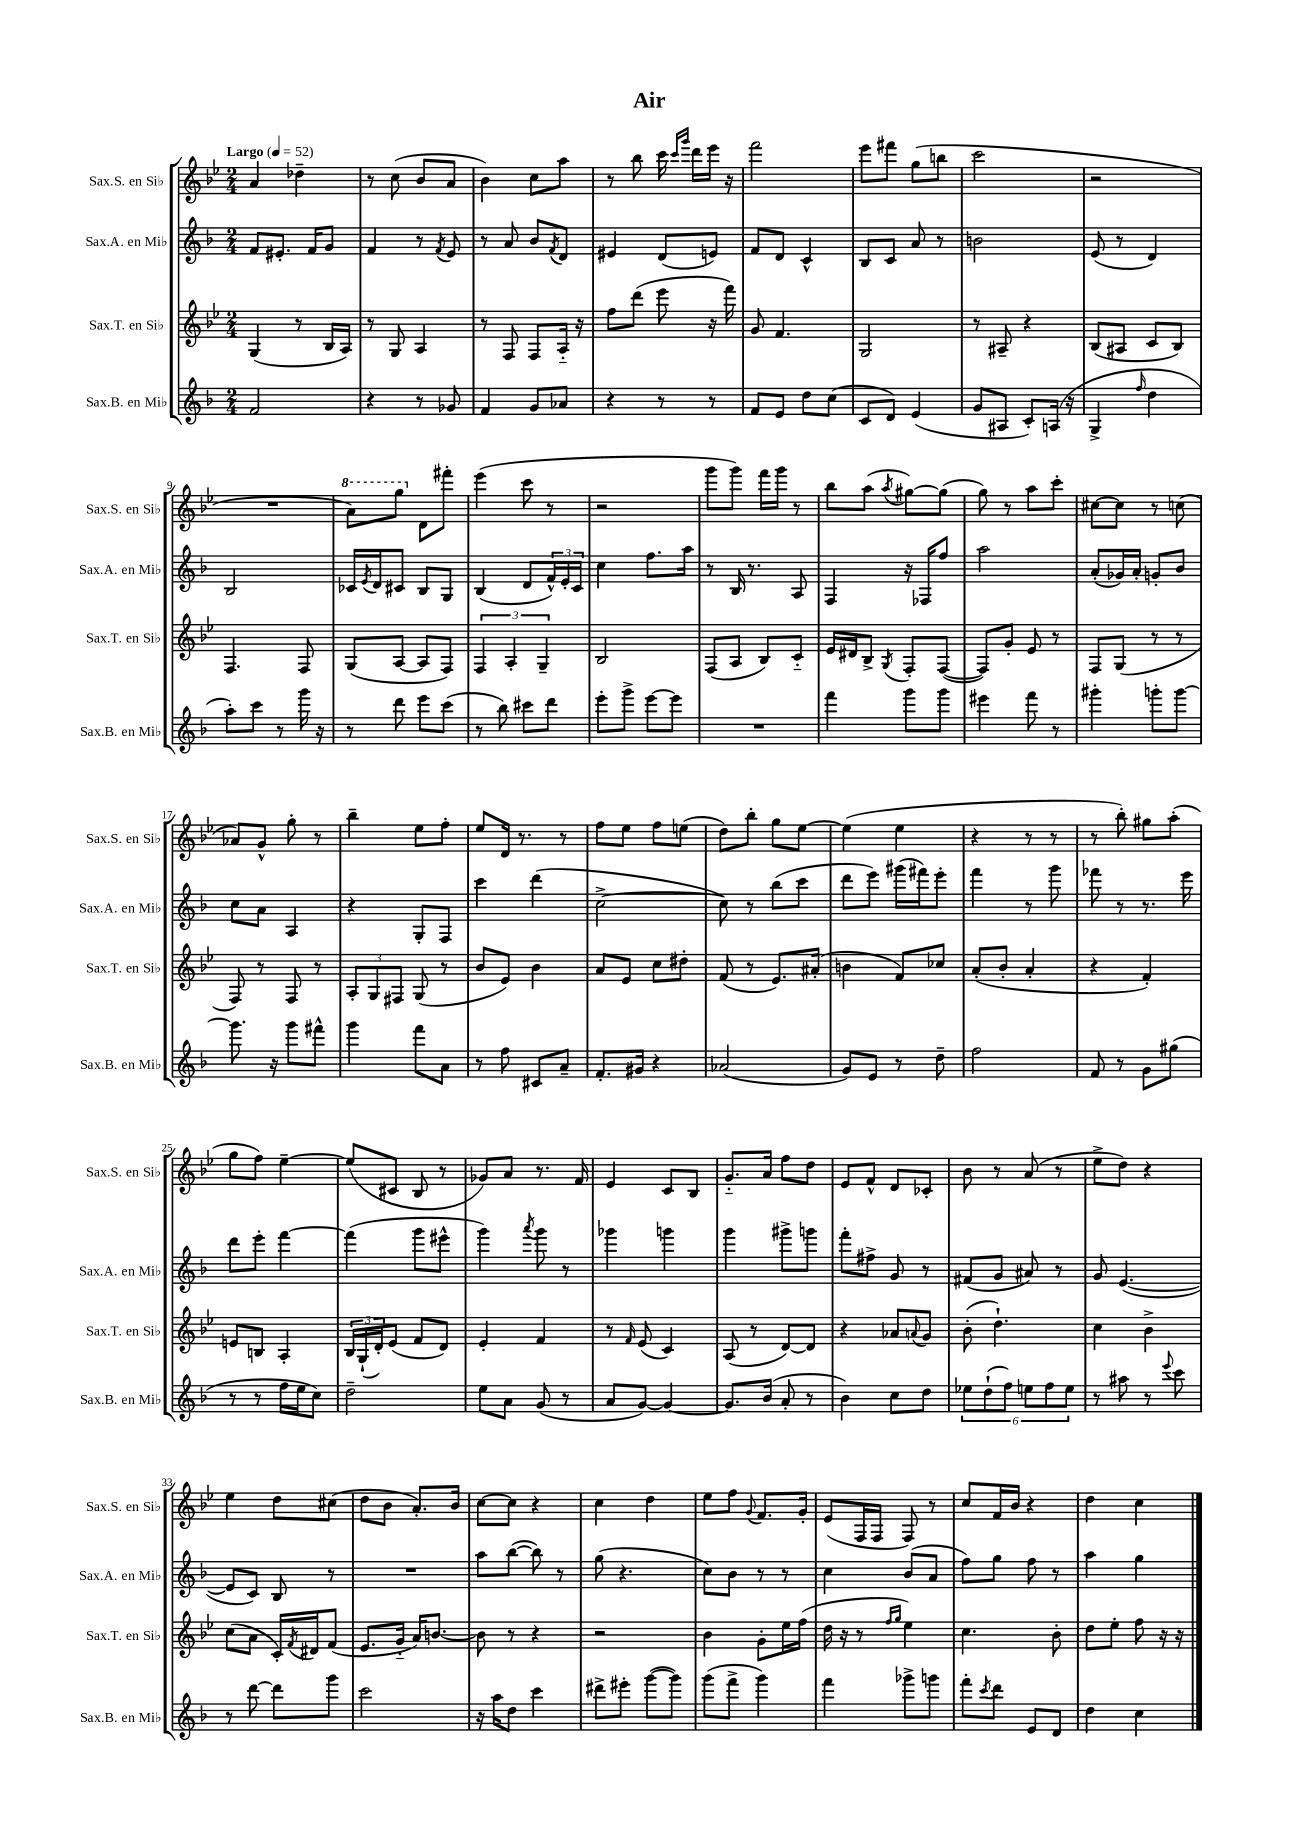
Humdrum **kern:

**kern	**kern	**kern	**kern
*staff4	*staff3	*staff2	*staff1
*clefG2	*clefG2	*clefG2	*clefG2
*k[b-]	*k[b-e-]	*k[b-]	*k[b-e-]
*M2/4	*M2/4	*M2/4	*M2/4
*MM52	*MM52	*MM52	*MM52
2f/	(4G/	8f/L	4a/
.	.	8.e#'/J	.
.	8r	.	4dd-~\
.	.	16f/LK	.
.	16B-/LL	8g/J	.
.	16A/JJ)	.	.
=	=	=	=
4r	8r	4f/	8r
.	8G/	.	(8cc\
8r	4A/	8r	8b-/L
.	.	8qf/	.
8g-/	.	8e/	8a/J
=	=	=	=
4f/	8r	8r	4b-\)
.	8F/	8a/	.
8g/L	8F/L	8b-/L	8cc\L
.	.	8qf/	.
8a-/J	16A'~/Jk	8d/J	8aa\J
.	16r	.	.
=	=	=	=
4r	8ff\L	4e#/	8r
.	(8ddd\J	.	8bb-\
8r	8eee-\	(8d/L	16ccc\
.	.	.	16qqccc/LL
.	.	.	16qqggg/JJ
.	.	.	16ddd\LL
8r	16r	8e/J)	16eee-\JJ
.	16fff\)	.	16r
=	=	=	=
8f/L	8g/	8f/L	2fff\
8e/J	4.f/	8d/J	.
8dd\L	.	4c^^/	.
(8cc\J	.	.	.
=	=	=	=
8c/L	2G/	8B-/L	8eee-\L
8d/J)	.	8c/J	8fff#\J
(4e/	.	8a/	(8gg\L
.	.	8r	8bb\J
=	=	=	=
8g/L	8r	2b\	2ccc\
8A#/J	8A#~/	.	.
8c'/L)	4r	.	.
(16A/Jk	.	.	.
16r	.	.	.
=	=	=	=
4G^/	(8B-/L	(8e/	2r
.	8A#/J	8r	.
16qqff/	.	.	.
4dd\	8c/L	4d/)	.
.	8B-/J)	.	.
=	=	=	=
8aa'\L)	4.F/	2B-/	2r
8ccc\J	.	.	.
8r	.	.	.
16ggg\	8F/	.	.
16r	.	.	.
=	=	=	=
8r	(8G/L	16c-/LL	8aa\L)
.	.	8qe/	.
.	.	16d/J	.
8ddd\	[8A/J	8c#/J	8ggg\J
8eee\L	8A/]L	8B-/L	8d\L
(8ccc\J	8F/J)	8G/J	8fff#'\J
=	=	=	=
8r	6F/	(4B-/	(4eee-\
8bb-\)	.	.	.
.	6A'/	.	.
8ccc#\L	.	8d/L	8ccc\
.	6G~/	.	.
8ddd\J	.	24f^^/L)	8r
.	.	24e'/	.
.	.	24c/JJ	.
=	=	=	=
8eee'\L	2B-/	4cc\	2r
8ggg^\J	.	.	.
[8eee\L	.	8.ff\L	.
8eee\]J	.	.	.
.	.	16aa\Jk	.
=	=	=	=
2r	(8F/L	8r	8ggg\L
.	8A/J	16B-/	8ggg\J)
.	.	8.r	.
.	8B-/L)	.	16fff\LL
.	.	.	16ggg\JJ
.	8c'~/J	8A/	8r
=	=	=	=
4fff\	16e-/LL	4F/	8bb-\L
.	16d#/J	.	.
.	8B-^/J	.	(8aa\J
.	8qG/	.	8qaa/
8ggg\L	8F'/L	16r	[8gg#\L)
.	.	16F-/LK	.
8ggg\J	([8F/J	8ff/J	(8gg#\]J
=	=	=	=
4eee#\	8F/]L)	2aa\	8gg\)
.	8g'/J	.	8r
8fff\	8e-/	.	8aa\L
8r	8r	.	8ccc'\J
=	=	=	=
4ggg#'\	8F/L	(8a'/L	[8cc#\L
.	(8G/J	16g-/L)	8cc#\]J
.	.	16a'/JJ	.
8ggg'\L	8r	8g'/L	8r
[8ggg\J	8r	8b-/J	(8cc\
=	=	=	=
8.ggg\]	8F/)	8cc\L	8a-/L)
.	8r	8a\J	8g^^/J
16r	.	.	.
8ggg\L	8F/	4A/	8gg'\
8fff#^^\J	8r	.	8r
=	=	=	=
4ggg\	12A'/L	4r	4bb-~\
.	12G/	.	.
.	12F#/J	.	.
8fff\L	(8G/	8G'/L	8ee-\L
8a\J	8r	8F/J	8ff'\J
=	=	=	=
8r	8b-/L	4ccc\	8ee-/L
8ff\	8e-/J)	.	16d/Jk
.	.	.	8.r
8c#/L	4b-\	(4ddd\	.
8a~/J	.	.	8r
=	=	=	=
8.f'/L	8a/L	[2cc^\	8ff\L
.	8e-/J	.	8ee-\J
16g#/Jk	.	.	.
4r	8cc\L	.	8ff\L
.	8dd#'\J	.	(8ee\J
=	=	=	=
(2a-/	(8f/	8cc\])	8dd\L)
.	8r	8r	8bb-'\J
.	8.e-/L)	(8bb-\L	8gg\L
.	.	8ccc\J	[8ee-\J
.	(16a#'/Jk	.	.
=	=	=	=
8g/L)	4b\	8ddd\L	(4ee-\]
8e/J	.	8eee\J)	.
8r	8f/L)	(16ggg#\LL	4ee-\
.	.	16fff#\J)	.
8dd~\	8cc-/J	8eee'\J	.
=	=	=	=
2ff\	(8a'/L	4fff\	4r
.	8b-'/J	.	.
.	4a'/	8r	8r
.	.	8ggg\	8r
=	=	=	=
8f/	4r	8fff-\	8r
8r	.	8r	8bb-'\)
8g\L	4f'/)	8.r	8gg#\L
(8gg#\J	.	.	(8aa'\J
.	.	16eee\	.
=	=	=	=
8r	8e/L	8ddd\L	8gg\L
8r	8B/J	8eee'\J	8ff\J)
16ff\LL	4A'/	[4fff\	[4ee-~\
16ee\J	.	.	.
8cc\J)	.	.	.
=	=	=	=
2dd~\	24B-/LL	(4fff\]	(8ee-/]L
.	(24G`/	.	.
.	24d'/J)	.	.
.	(8e-/J	.	8c#/J
.	8f/L	8ggg\L	8B-/
.	8d/J)	8eee#^^\J	8r
=	=	=	=
8ee\L	4e-'/	4ggg\)	8g-/L)
8a\J	.	.	8a/J
.	.	8qaaa/	.
(8g/	4f/	8ggg\	8.r
8r	.	8r	.
.	.	.	16f/
=	=	=	=
8a/L	8r	4ggg-\	4e-/
.	16qqf/	.	.
[8g/J)	(8e-/	.	.
4g/_	4c/)	4ggg\	8c/L
.	.	.	8B-/J
=	=	=	=
8.g/]L	(8A/	4ggg\	8.g'~/L
.	8r	.	.
(16b-/Jk	.	.	16a/Jk
8a'/	[8d/L)	8ggg#^\L	8ff\L
8r	8d/]J	8ggg\J	8dd\J
=	=	=	=
4b-\)	4r	8fff'\L	8e-/L
.	.	8ff#^\J	8f^^/J
8cc\L	8a-/L	8g/	8d/L
.	8qqa/	.	.
8dd\J	8g/J	8r	8c-'/J
=	=	=	=
12ee-\L	(8b-'\	(8f#/L	8b-\
(12dd`\	.	.	.
.	4.dd`\)	8g/J	8r
12ff\J)	.	.	.
12ee\L	.	8a#/)	(8a/
12ff\	.	.	.
.	.	8r	8r
12ee\J	.	.	.
=	=	=	=
8r	4cc\	8g/	8ee-^\L
8aa#\	.	([4.e/	8dd\J)
8r	4b-^\	.	4r
8qqeee/	.	.	.
8ccc\	.	.	.
=	=	=	=
8r	(8cc\L	8e/]L	4ee-\
[8ddd\	8a\J	8c/J)	.
8ddd\]L	16c'/LL)	8B-/	8dd\L
.	8qf/	.	.
.	16d#/J	.	.
8ggg\J	(8f/J	8r	(8cc#\J
=	=	=	=
2ccc\	8.e-/L	2r	8dd\L
.	.	.	8b-\J
.	16g'~/Jk	.	.
.	16a/LK)	.	8.a'/L)
.	[8.b/J	.	.
.	.	.	16b-/Jk
=	=	=	=
16r	8b\]	8aa\L	[8cc\L
16aa\LK	.	.	.
8dd\J	8r	([8bb-\J	8cc\]J
4ccc\	4r	8bb-\])	4r
.	.	8r	.
=	=	=	=
8ddd#^\L	2r	(8gg\	4cc\
8eee#'\J	.	4.r	.
([8ggg\L	.	.	4dd\
8ggg\]J)	.	.	.
=	=	=	=
(8ggg\L	4b-\	8cc\L)	8ee-\L
8fff^\J	.	8b-\J	8ff\J
.	.	.	8qqg/
4ggg\)	8g'\L	8r	8.f/L
.	16ee-\L	8r	.
.	(16ff\JJ	.	16g'/Jk
=	=	=	=
4fff\	16dd\	4cc\	(8e-/L
.	16r	.	.
.	8r	.	16F/L
.	.	.	16F/JJ
.	16qqff/LL	.	.
.	16qqgg/JJ	.	.
8ggg-^\L	4ee-\)	(8b-/L	8F/)
8ggg\J	.	8a/J	8r
=	=	=	=
8fff'\L	4.cc\	8ff\L)	8cc/L
8qccc/	.	.	.
8ddd\J	.	8gg\J	16f/L
.	.	.	16b-/JJ
8e/L	.	8ff\	4r
8d/J	8b-'\	8r	.
=	=	=	=
4dd\	8dd\L	4aa\	4dd\
.	8ee-'\J	.	.
4cc\	8ff\	4gg\	4cc\
.	16r	.	.
.	16r	.	.
==	==	==	==
*-	*-	*-	*-
